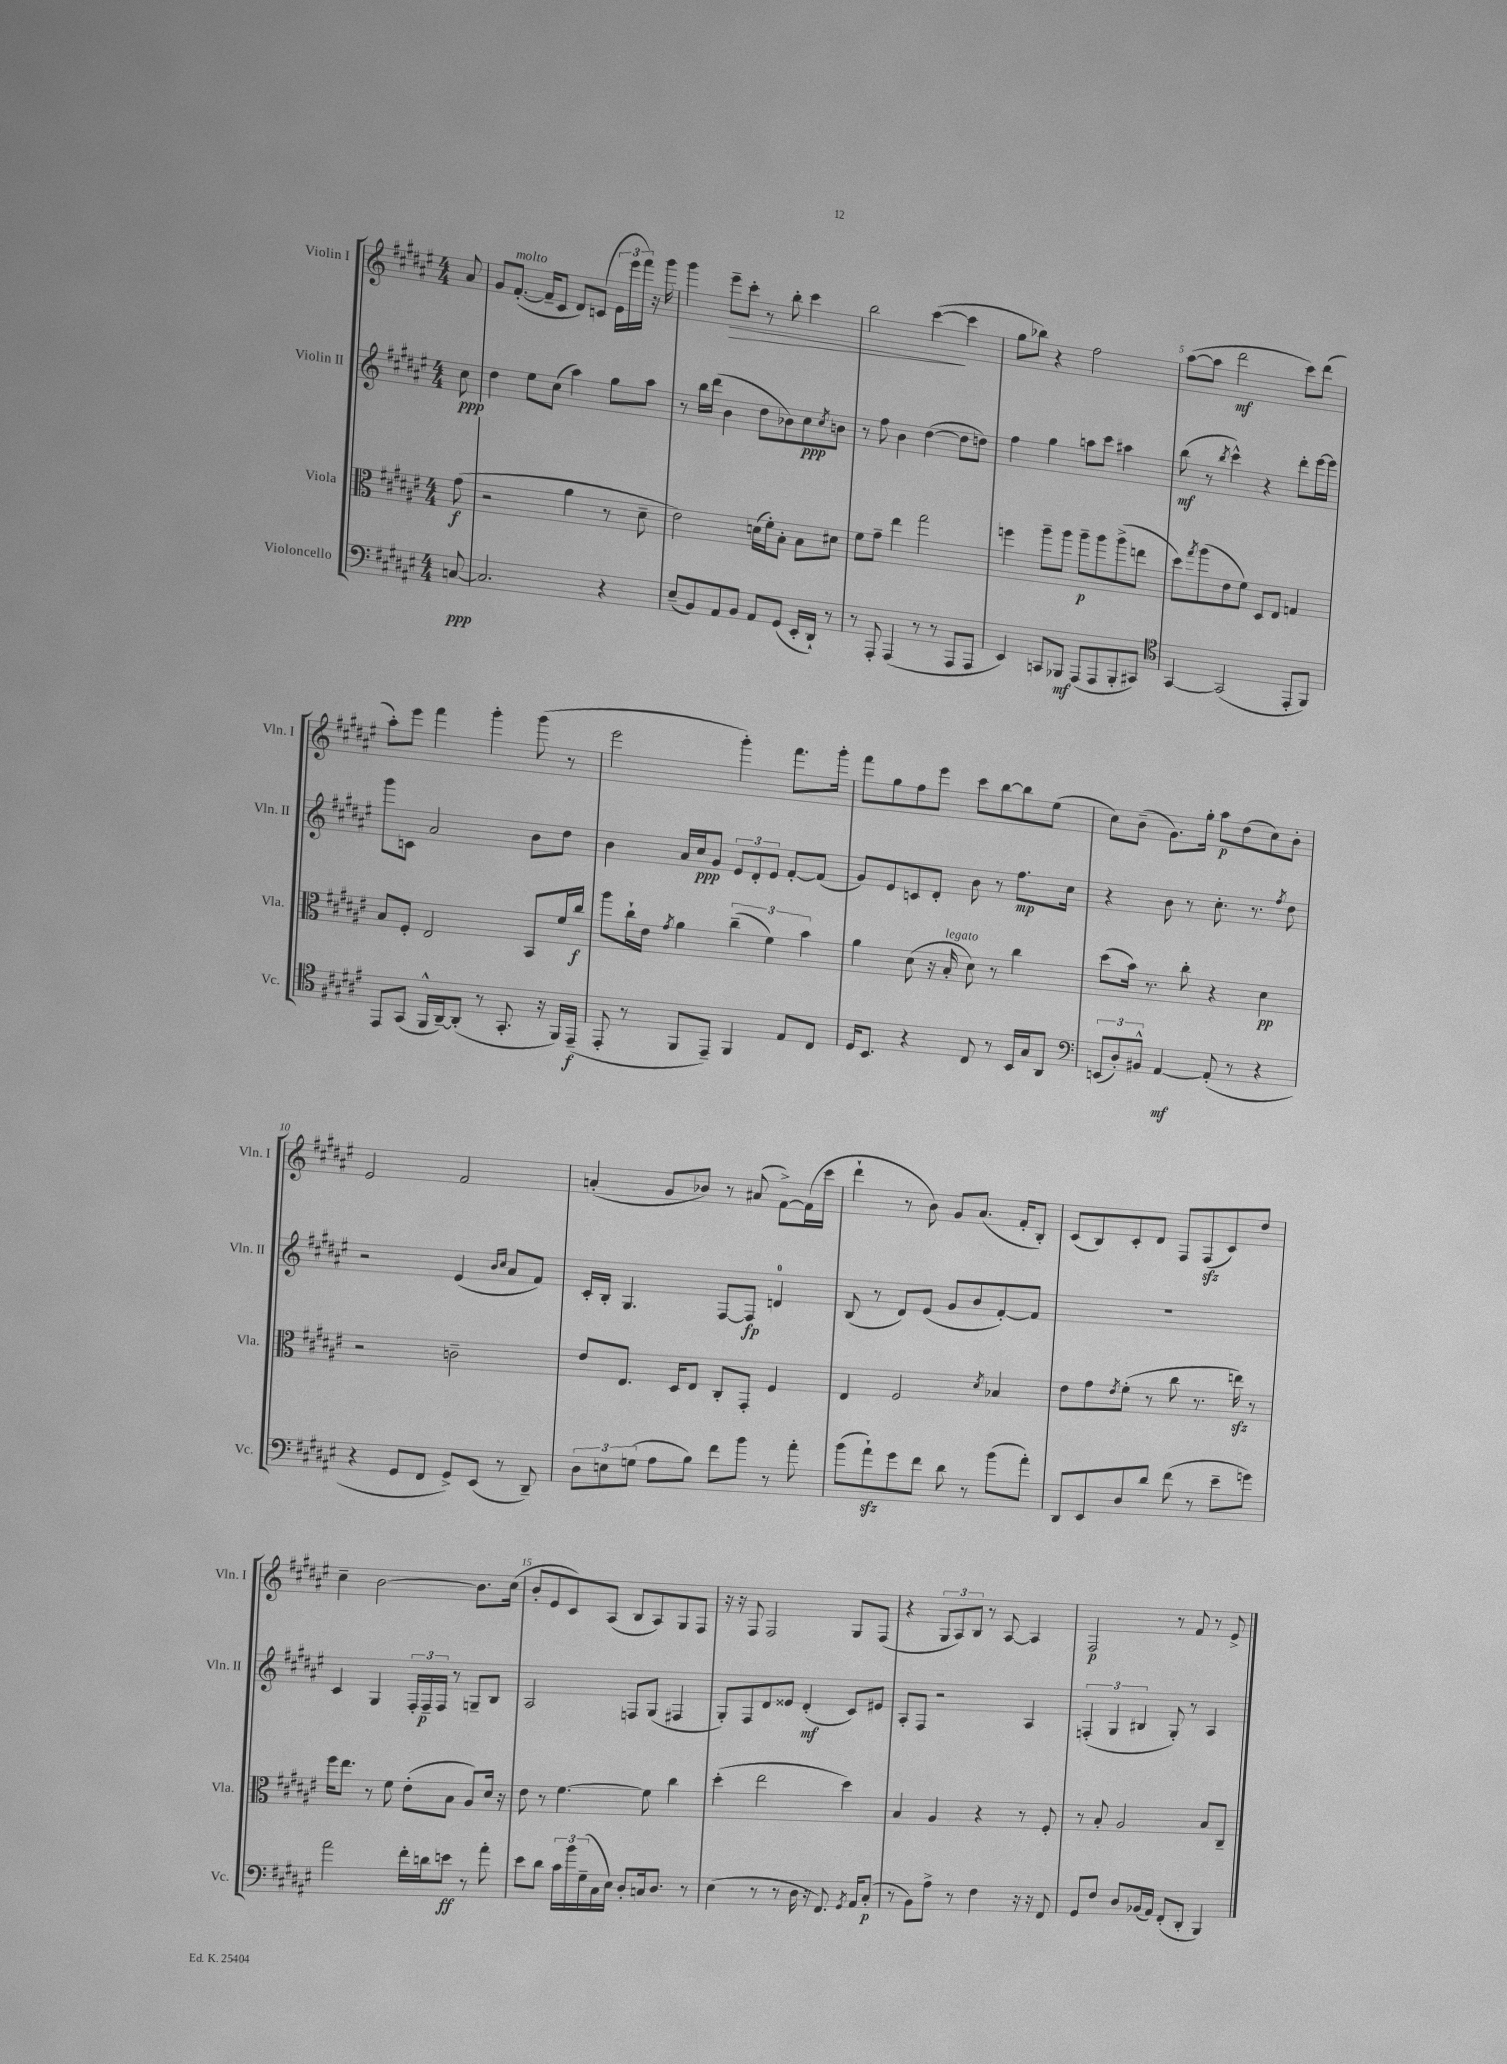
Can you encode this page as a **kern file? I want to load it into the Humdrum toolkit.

**kern	**kern	**kern	**kern
*staff4	*staff3	*staff2	*staff1
*clefF4	*clefC3	*clefG2	*clefG2
*k[f#c#g#d#a#e#]	*k[f#c#g#d#a#e#]	*k[f#c#g#d#a#e#]	*k[f#c#g#d#a#e#]
*M4/4	*M4/4	*M4/4	*M4/4
[8C/	(8g#\	8cc#\	8a#/
=	=	=	=
2.C/]	2r	4dd#\	8g#/L
.	.	.	([8.f#'/J
.	.	8ee#\L	.
.	.	.	16f#~/]LK
.	.	(8cc#\J	8c#/J
.	4a#\	4aa#\)	8d#/L)
.	.	.	(8c/J
4r	8r	8gg#\L	24e#\LL
.	.	.	24eee#\
.	.	.	24fff#\JJ)
.	8d#~\	8aa#\J	16r
.	.	.	16ggg#\
=	=	=	=
(8E#~/L	2e#\)	8r	4ggg#\
8BB/)	.	16bb\LL	.
.	.	(16ddd#\JJ	.
8AA#/	.	4b\	8eee#~\L
8BB/J	.	.	8ccc#'\J
8AA#/L	(16d\LL	8dd#\L	8r
.	16f#'\J)	.	.
(8GG#/J	8B'\J	8b-\)	8bb'\
16EE#'/LL	8B\L	8cc#\	4ccc#\
16DD#`/JJ)	.	.	.
.	.	8qcc#/	.
8r	8d#\J	8b\J	.
=	=	=	=
8r	8f#\L	8r	2bb\
8AAA#'/	8g#~\J	8ff#\	.
(4AAA#/	4ee#\	4b\	.
8r	2gg#\	([4dd#\	([4ccc#\
8r	.	.	.
8AAA#/L	.	8dd#\]L	4ccc#\]
8AAA#/J	.	8dd\J)	.
=	=	=	=
4EE#/)	4ff\	4ff#\	8gg#\L
.	.	.	8bb-\J)
8CC/L	8aa#~\L	4gg#\	4r
8BBB-/J	8aa#\J	.	.
(8AAA#/L	8aa#~\L	8aa\L	2ff#\
8AAA#/	8aa#\	8ccc#\J	.
8BBB-'/	(8aa#^\	4aa#\	.
8CC#/J)	8ee\J	.	.
=	=	=	=
*clefC4	*	*	*
[4GG#/	8dd#\L)	(8bb\	([8aa#\L
.	8qgg#/	.	.
.	(8aa#\	8r	8aa#\]J
.	.	8qbb/	.
(2GG#/]	8e#\	4ccc#^^\)	2ddd#\
.	8f#\J)	.	.
.	8D#/L	4r	.
.	8E#/J	.	.
8EE#'/L	4G/	8ddd#'\L	8ccc#\L)
8FF#/J)	.	[16eee#\L	(8ddd#\J
.	.	16eee#\]JJ	.
=	=	=	=
8EE#/L	8B/L	8ggg#\L	8aa#'\L)
(8GG#/J	8F#'/J	8c\J	8eee#\J
16FF#^^/LL	2E#/	2a#/	4fff#\
[16AA#~/J)	.	.	.
(8AA#'/]J	.	.	.
8r	.	.	4ggg#'\
8.GG#'/	.	.	.
.	8BB/L	8b\L	(8ggg#\
16r	.	.	.
16FF#/LL)	16f#/L	8dd#\J	8r
(16EE#~/JJ	16cc#/JJ	.	.
=	=	=	=
8EE#'/	8aa#\L	4b\	2eee#\
8r	16cc#`\L	.	.
.	16e#\JJ	.	.
.	8qg#/	.	.
8FF#/L	4a#\	16a#/LL	.
.	.	16cc#/J	.
8EE#~/J)	.	8g#/J	.
4FF#/	(6cc#~\	12e#/L	4ggg#'\)
.	.	12d#'/	.
.	6f#\)	12e#/J	.
8E#/L	.	[8f#'/L	8.fff#\L
.	6b\	.	.
8C#/J	.	(8f#/]J	.
.	.	.	16ggg#'\Jk
=	=	=	=
16D#/LK	4a#\	8g#/L)	8fff#\L
8.BB/J	.	.	.
.	.	8e#/	8gg#\
4r	(8d#\	8c/	8ff#\
.	16r	8d#'/J	8eee#\J
.	16B'/	.	.
8C#/	8d#\)	8b\	8ccc#\L
8r	8r	8r	[8bb\
16BB/LL	4cc#\	8.ff#\L	8bb\]
16G#/J	.	.	.
8AA#/J	.	.	(8ee#\J
.	.	16cc#\Jk	.
=	=	=	=
*clefF4	*	*	*
(12EE/L	(8dd#\L	4r	8cc#\L)
12D#'/)	.	.	.
.	16b\Jk)	.	(8b~\J
12BB#^^/J	.	.	.
.	8.r	.	.
[4AA#/	.	8b\	8.g#\L)
.	8cc#'\	8r	.
.	.	.	16gg#'\Jk
(8AA#'/]	4r	8.cc#'\	8aa#\L
8r	.	.	(8dd#\
.	.	8.r	.
4r	4d#\	.	8cc#\)
.	.	8qff#/	.
.	.	8dd#\	8b'\J
=	=	=	=
4r	2r	2r	2e#/
8GG#/L	.	.	.
8FF#/J	.	.	.
8GG#^/L)	2c~\	(4e#/	2f#/
(8EE#/J	.	.	.
.	.	16qqb/LL	.
.	.	16qqcc#/JJ	.
8r	.	8a#/L	.
8DD#~/)	.	8f#/J)	.
=	=	=	=
12D#\L	8e#/L	16c#'/LL	(4a'/
.	.	16B'/JJ	.
12E\	.	.	.
.	8.E#/J	4.G#/	.
(12G\J	.	.	.
8A#\L	.	.	8g#/L
.	16D#/LK	.	.
8B\J)	8E#/J	.	8b-/J)
8f#\L	8C#'/L	[8F#/L	8r
8b\J	8GG#'/J	8F#/]J	(8a#/
8r	4F#/	4d/	[8f#^\L)
8a#'\	.	.	(16f#\]L
.	.	.	16ccc#\JJ
=	=	=	=
(8b\L	4E#/	(8B/	4ddd#`\
8a#`\)	.	8r	.
8g#\	2F#/	8d#/L)	8r
8f#\J	.	(8e#/J	8b\)
8d#\	.	8g#/L	8g#/L
8r	.	8b/	(8.a#/J
.	8qd#/	.	.
(8b\L	4B-/	[8f#'/)	.
.	.	.	16f#'/LK
8a#'\J)	.	8f#/]J	8B'/J)
=	=	=	=
8DD#/L	8e#\L	1r	(8c#/L
8EE#/	8g#\	.	8B/)
.	8qe#/	.	.
8D#/	(8f#'\J	.	8c#'/
8d#/J	8r	.	8d#/J
(8f#\	8cc#\	.	8F#/L
8r	8.r	.	(8F#/
8e#~\L	.	.	8c#/)
.	16ee\)	.	.
8g\J)	8r	.	8dd#/J
=	=	=	=
2a#\	16ff#\LK	4c#/	4cc#~\
.	8.ee#\J	.	.
.	8r	4G#/	[2b\
.	8f#\	.	.
16f#'\LL	(8e#'\L	24F#'/LL	.
.	.	24F#~/	.
16d\J	.	.	.
.	.	24F#/JJ	.
8e\J	8B\J	8r	.
8r	8A#/L)	8G~/L	8.b\]L
8a#'\	16d#/Jk	8B/J	.
.	16r	.	(16cc#\Jk
=	=	=	=
8e#\L	8e#\	2A#/	8b'/L
8d#\J	8r	.	8e#/
24c#\LL	[4.f#\	.	8c#/)
24b\	.	.	.
(24G#~\	.	.	.
16C#\	.	.	(8A#/J
16E#\JJ)	.	.	.
8D#'/L	.	8F/L	8B/L
16C/k	8f#\]	(8G#/J	8A#/)
8.D#/J	.	.	.
.	4cc#\	4F#/	8G#/
8r	.	.	8F#/J
=	=	=	=
(4E#\	(4dd#'\	8G#'/L)	16r
.	.	.	16r
.	.	8F#/	8F#/
8r	2ee#\	8d#/	2F#/
8r	.	8e##/J	.
16D#\	.	(4d#'/	.
16r	.	.	.
8.FF#/)	.	.	.
.	4dd#\)	8c#/L)	8G#/L
8qGG#/	.	.	.
16AA#/LK	.	.	.
(8C#'/J	.	8e#/J	(8F#/J
=	=	=	=
8r	4B/	8A#'/L	4r
8BB\L)	.	8F#/J	.
8A#^\J	4A#/	2r	12G#/L
.	.	.	12A#/)
8r	.	.	.
.	.	.	12B/J
4F#\	4r	.	8r
.	.	.	[8A#/
16r	8r	4A#/	4A#/]
16r	.	.	.
8FF#/	8F#'/	.	.
=	=	=	=
8GG#/L	8r	(6F'/	2F#/
8F#/J	8B'/	.	.
.	.	6G#/	.
8D#/L	2A#/	.	.
.	.	6B#/	.
(16BB-/L	.	.	.
16AA#/JJ)	.	.	.
(8FF#'/L	.	8G#'/)	8r
8DD#'/J	.	8r	8f#/
4BBB/)	8B/L	4A#/	8r
.	8C#~/J	.	8e#^/
==	==	==	==
*-	*-	*-	*-
